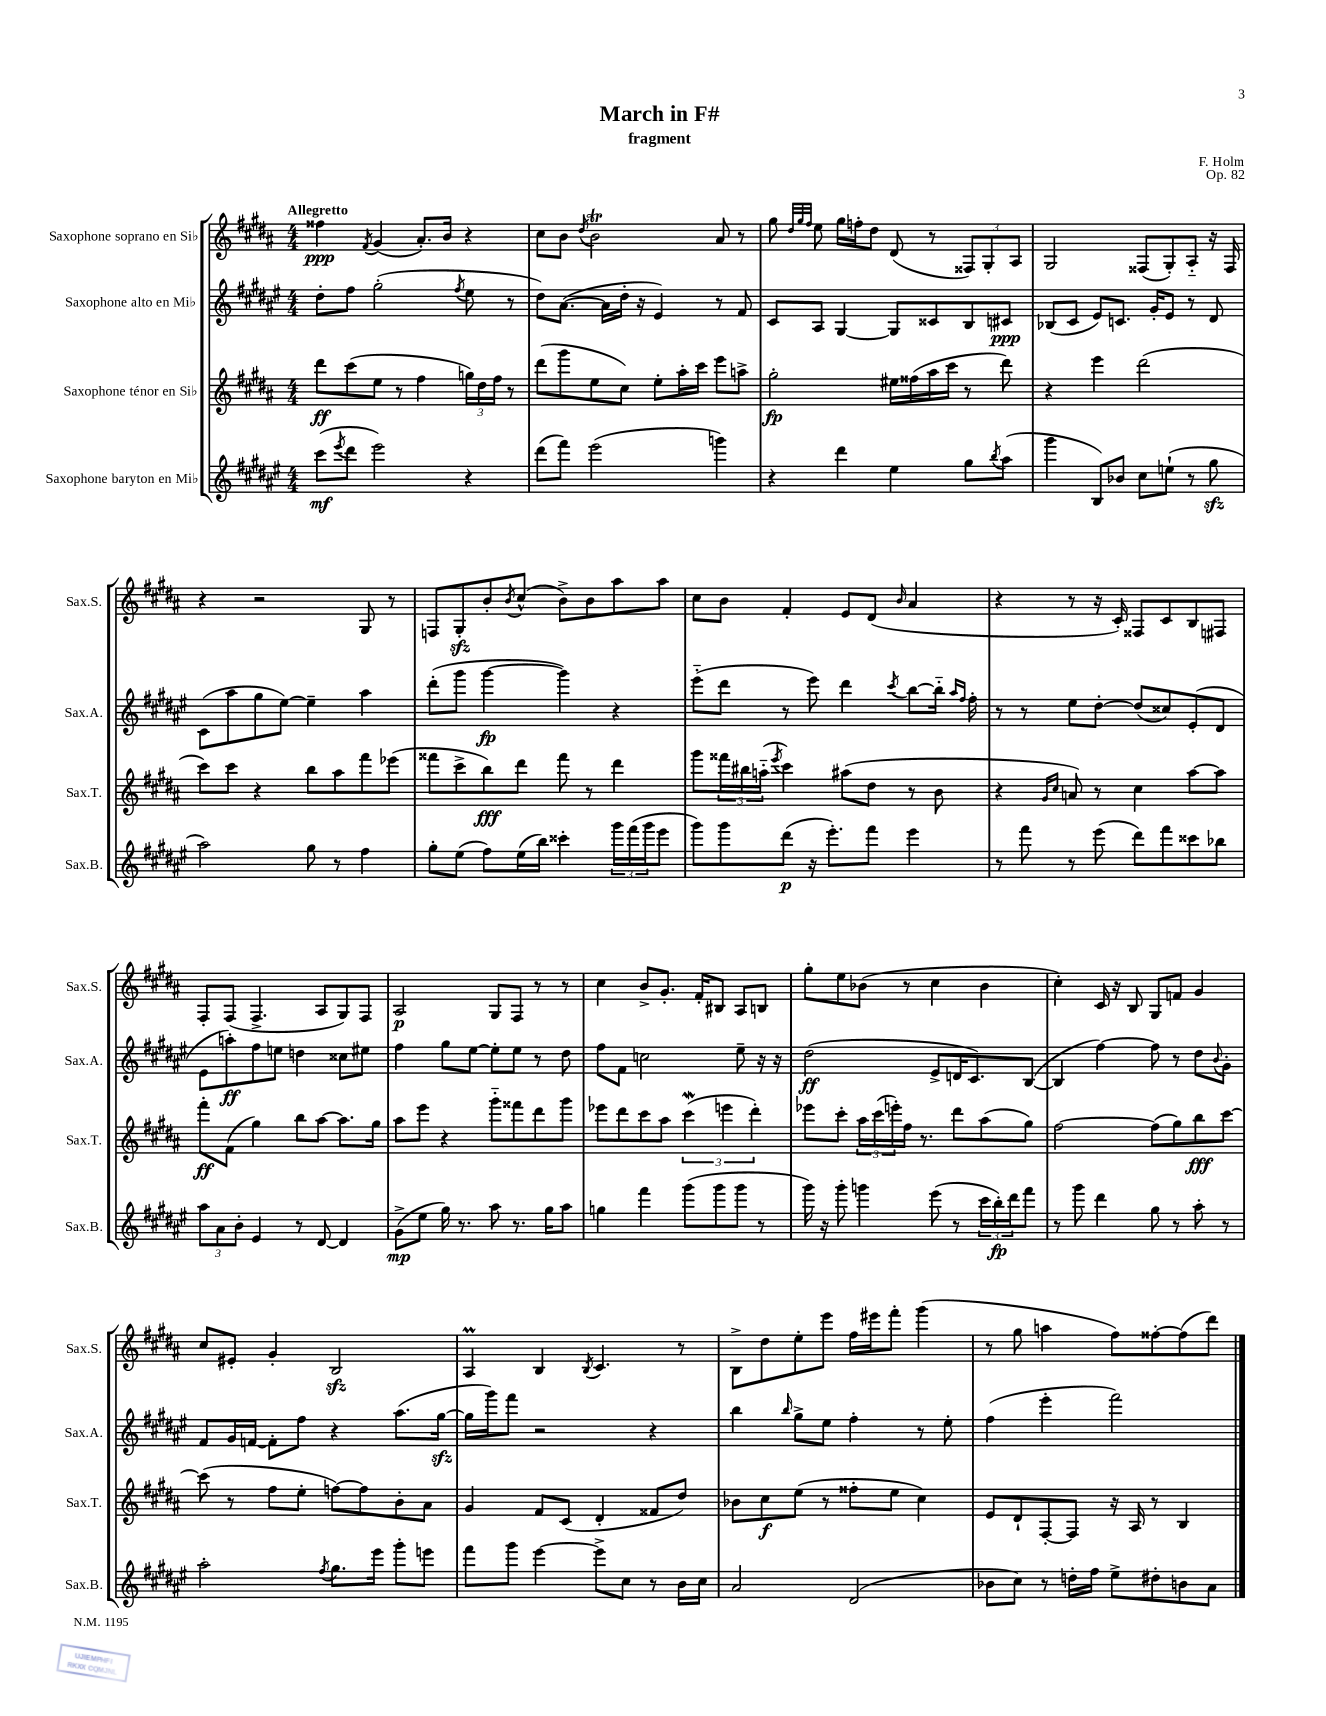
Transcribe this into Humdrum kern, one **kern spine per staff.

**kern	**kern	**kern	**kern
*staff4	*staff3	*staff2	*staff1
*clefG2	*clefG2	*clefG2	*clefG2
*k[f#c#g#d#a#e#]	*k[f#c#g#d#a#]	*k[f#c#g#d#a#e#]	*k[f#c#g#d#a#]
*M4/4	*M4/4	*M4/4	*M4/4
(8ccc#\L	8ddd#\L	8dd#'\L	4ff##\
8qeee#/	.	.	.
8ddd#\J	(8ccc#\	8ff#\J	.
.	.	.	8qf#/
2eee#\)	8ee\J	(2gg#'\	(4g#/
.	8r	.	.
.	4ff#\	.	8.a#'/L)
.	.	.	16b/Jk
.	.	8qff#/	.
4r	24gg\LL)	8ee#\	4r
.	24dd#\	.	.
.	24ff#\JJ	.	.
.	8r	8r	.
=	=	=	=
(8ddd#\L	(8ddd#\L	8dd#\L)	8cc#\L
8fff#\J)	8ggg#\	([8.a#\J	8b\J
.	.	.	8qdd#/
(2eee#\	8ee\	.	2b\
.	.	16a#\]LL	.
.	8cc#\J)	16dd#'\JJ	.
.	.	16r	.
.	8ee'\L	4e#/)	.
.	16aa#'\L	.	.
.	16ccc#\JJ	.	.
4ggg\)	8eee\L	8r	8a#/
.	8aa^\J	8f#/	8r
=	=	=	=
4r	2gg#'\	8c#/L	8gg#\
.	.	.	32qqdd#/LLL
.	.	.	32qqgg#/
.	.	.	32qqff#/JJJ
.	.	8A#/J	8ee\
4ddd#\	.	[4G#/	16gg#\LL
.	.	.	16ff'\J
.	.	.	8dd#\J
4ee#\	16ee#\LL	8G#/]L	(8d#/
.	(16ff##\	.	.
.	16aa#\	8c##/	8r
.	16ccc#\JJ	.	.
8gg#\L	8r	8B/	12F##/L)
.	.	.	12G#'/
8qbb/	.	.	.
(8aa#\J	8ddd#\)	8c#/J	.
.	.	.	12A#/J
=	=	=	=
4ggg#\	4r	(8B-/L	2G#/
.	.	8c#/J	.
8B/L)	4eee\	8e#/L)	.
8b-/J	.	8.c/J	.
8cc#\L	(2ddd#\	.	(8F##/L
.	.	16g#'/LK	.
(8ee`\J	.	8e#/J	8G#'/)
8r	.	8r	8A#'~/J
8gg#\	.	8d#/	16r
.	.	.	16F##/
=	=	=	=
2aa#\)	8ccc#\L)	(8c#\L	4r
.	8ccc#\J	8aa#\	.
.	4r	8gg#\	2r
.	.	[8ee#\J)	.
8gg#\	8bb\L	4ee#~\]	.
8r	8aa#\	.	.
4ff#\	8fff#\	4aa#\	8G#/
.	(8eee-\J	.	8r
=	=	=	=
8gg#'\L	8fff##\L	(8ddd#'\L	8F/L
(8ee#\J	8ccc#^\	8ggg#\J	8G#'/
8ff#\L)	8bb\)	[4ggg#\	8b'/
.	.	.	8qb/
(16ee#\L	8ddd#\J	.	(8cc#^^/J
16bb\JJ)	.	.	.
4ccc##'\	8fff##\	4ggg#\])	8b^\L)
.	8r	.	8b\
24ggg#\LL	4ddd#\	4r	8aa#\
(24fff#\	.	.	.
24ggg#\J	.	.	.
8eee#\J	.	.	8aa#\J
=	=	=	=
8ggg#\L)	8ggg#\L	(8eee#'~\L	8cc#\L
8ggg#\	24fff##\L	8ddd#\J	8b\J
.	24bb#\	.	.
.	(24aa'~\JJ	.	.
.	8qeee/	.	.
(8ddd#\J	4ccc#\)	8r	4f#'/
16r	.	8eee#\)	.
8.eee#'\L)	.	.	.
.	(8aa#\L	4ddd#\	8e/L
8fff#\J	8dd#\J	.	(8d#/J
.	.	8qccc#/	16qqb/
4eee#\	8r	[8bb\L	4a#/
.	8b\	16bb'~\]Jk	.
.	.	16qqaa#/LL	.
.	.	16qqff#/JJ	.
.	.	16ff#'\	.
=	=	=	=
8r	4r	8r	4r
8fff#\	.	8r	.
.	16qqg#/LL	.	.
.	16qqcc#/JJ	.	.
8r	8a/)	8ee#\L	8r
(8eee#\	8r	[8dd#'\J	16r
.	.	.	16c#'/)
8ddd#\L)	4cc#\	(8dd#/]L	8F##/L
8fff#\	.	8cc##/)	8c#/
8ccc##\	[8aa#\L	(8e#'/	8B/
8bb-\J	8aa#\]J	8d#/J	8F#/J
=	=	=	=
12aa#\L	8fff#'\L	8e#\L	8F#'/L
12a#\	.	.	.
.	(8f#\J	8aa'\)	(8F#/J
12b'\J	.	.	.
4e#/	4gg#\)	8ff#\	4.F#^/
.	.	8ee\J	.
8r	8bb\L	4dd\	.
[8d#/	[8aa#\J	.	8A#/L
4d#/]	8.aa#\]L	8cc##\L	8G#/)
.	.	8ee#\J	8F#/J
.	16gg#\Jk	.	.
=	=	=	=
(8g#^\L	8aa#\L	4ff#\	2A#/
8ee#\J	8eee\J	.	.
16gg#\)	4r	8gg#\L	.
8.r	.	.	.
.	.	[8ee#\J	.
8aa#\	8ggg#'~\L	8ee#'\]L	8G#/L
8.r	8fff##\	8ee#\J	8F#/J
.	8ddd#\	8r	8r
16gg#\LK	.	.	.
8aa#\J	8ggg#\J	8dd#\	8r
=	=	=	=
4gg\	8eee-\L	8ff#\L	4cc#\
.	8ddd#\	8f#\J	.
4fff#\	8ccc#\	2cc\	8b^/L
.	8aa#\J	.	8.g#'/J
(8ggg#\L	(6ccc#\	.	.
.	.	.	16f#'/LK
8ggg#\	.	.	8B#/J
.	6eee\	.	.
8ggg#\J	.	8ee#~\	8A#/L
.	6ddd#'\)	.	.
8r	.	16r	8B/J
.	.	16r	.
=	=	=	=
16ggg#\)	8eee-\L	(2dd#\	8gg#'\L
16r	.	.	.
8ggg#'\	8ccc#'\J	.	8ee\
4ggg\	24aa#\LL	.	(8b-\J
.	(24ccc#\	.	.
.	24eee'\)	.	.
.	16ff#\JJ	.	8r
.	8.r	.	.
(8eee#\	.	8e#^/L	4cc#\
8r	8ddd#\L	16d/K	.
.	.	8.c#/)	.
24ccc#\LL	(8aa#\	.	4b-\
24bb'\)	.	.	.
24ddd#\J	.	.	.
8fff#\J	8gg#\J)	([8B/J	.
=	=	=	=
8r	[2ff#\	4B/]	4cc#'\)
8ggg#\	.	.	.
4ddd#\	.	[4ff#\)	16c#/
.	.	.	16r
.	.	.	8B/
8gg#\	(8ff#\]L	8ff#\]	8G#/L
8r	8gg#\)	8r	8f/J
8aa#'\	8bb\	8dd#\L	4g#/
.	.	8qqb/	.
8r	[8ccc#\J	8g#'\J	.
=	=	=	=
2aa#'\	(8ccc#\]	8f#/L	8cc#/L
.	8r	16g#/L	8e#'/J
.	.	[16f/JJ	.
.	8ff#\L	8f'\]L	4g#'/
.	8ee'\J	8ff#\J	.
8qff#/	.	.	.
8.gg#\L	[8ff\L)	4r	2B/
.	8ff\]	.	.
16eee#\Jk	.	.	.
8ggg#'\L	8b'\	(8.aa#\L	.
8eee\J	8a#\J	.	.
.	.	[16gg#\Jk	.
=	=	=	=
8fff#\L	4g#/	16gg#\]LL	4A#/
.	.	16ggg#\J)	.
8ggg#\J	.	8fff#\J	.
[4eee#\	8f#/L	2r	4B/
.	(8c#/J	.	.
.	.	.	8qB/
8eee#^\]L	4d#'/	.	4.c#/
8cc#\J	.	.	.
8r	8f##/L	4r	.
16b\LL	8dd#/J)	.	8r
16cc#\JJ	.	.	.
=	=	=	=
2a#/	8b-\L	4bb\	8B^\L
.	8cc#\	.	8dd#\
.	.	16qqbb/	.
.	(8ee\J	8gg#^\L	8ee'\
.	8r	8ee#\J	8eee\J
(2d#/	8ff##'\L	4ff#'\	16ff#\LL
.	.	.	16eee#\J
.	8ee\J	.	8fff#'\J
.	4cc#\)	8r	(4ggg#\
.	.	8ee#'\	.
=	=	=	=
8b-\L	8e/L	(4ff#\	8r
8cc#\J)	8d#`/	.	8gg#\
8r	[8F#'/	4eee#'\	4aa\
16dd'\LL	8F#/]J	.	.
16ff#\JJ	.	.	.
8ee#^\L	16r	2fff#\)	8ff#\L)
.	16A#/	.	.
8dd#'\	8r	.	[8ff##'\
8b\	4B/	.	(8ff##\]
8a#\J	.	.	8ddd#\J)
==	==	==	==
*-	*-	*-	*-
